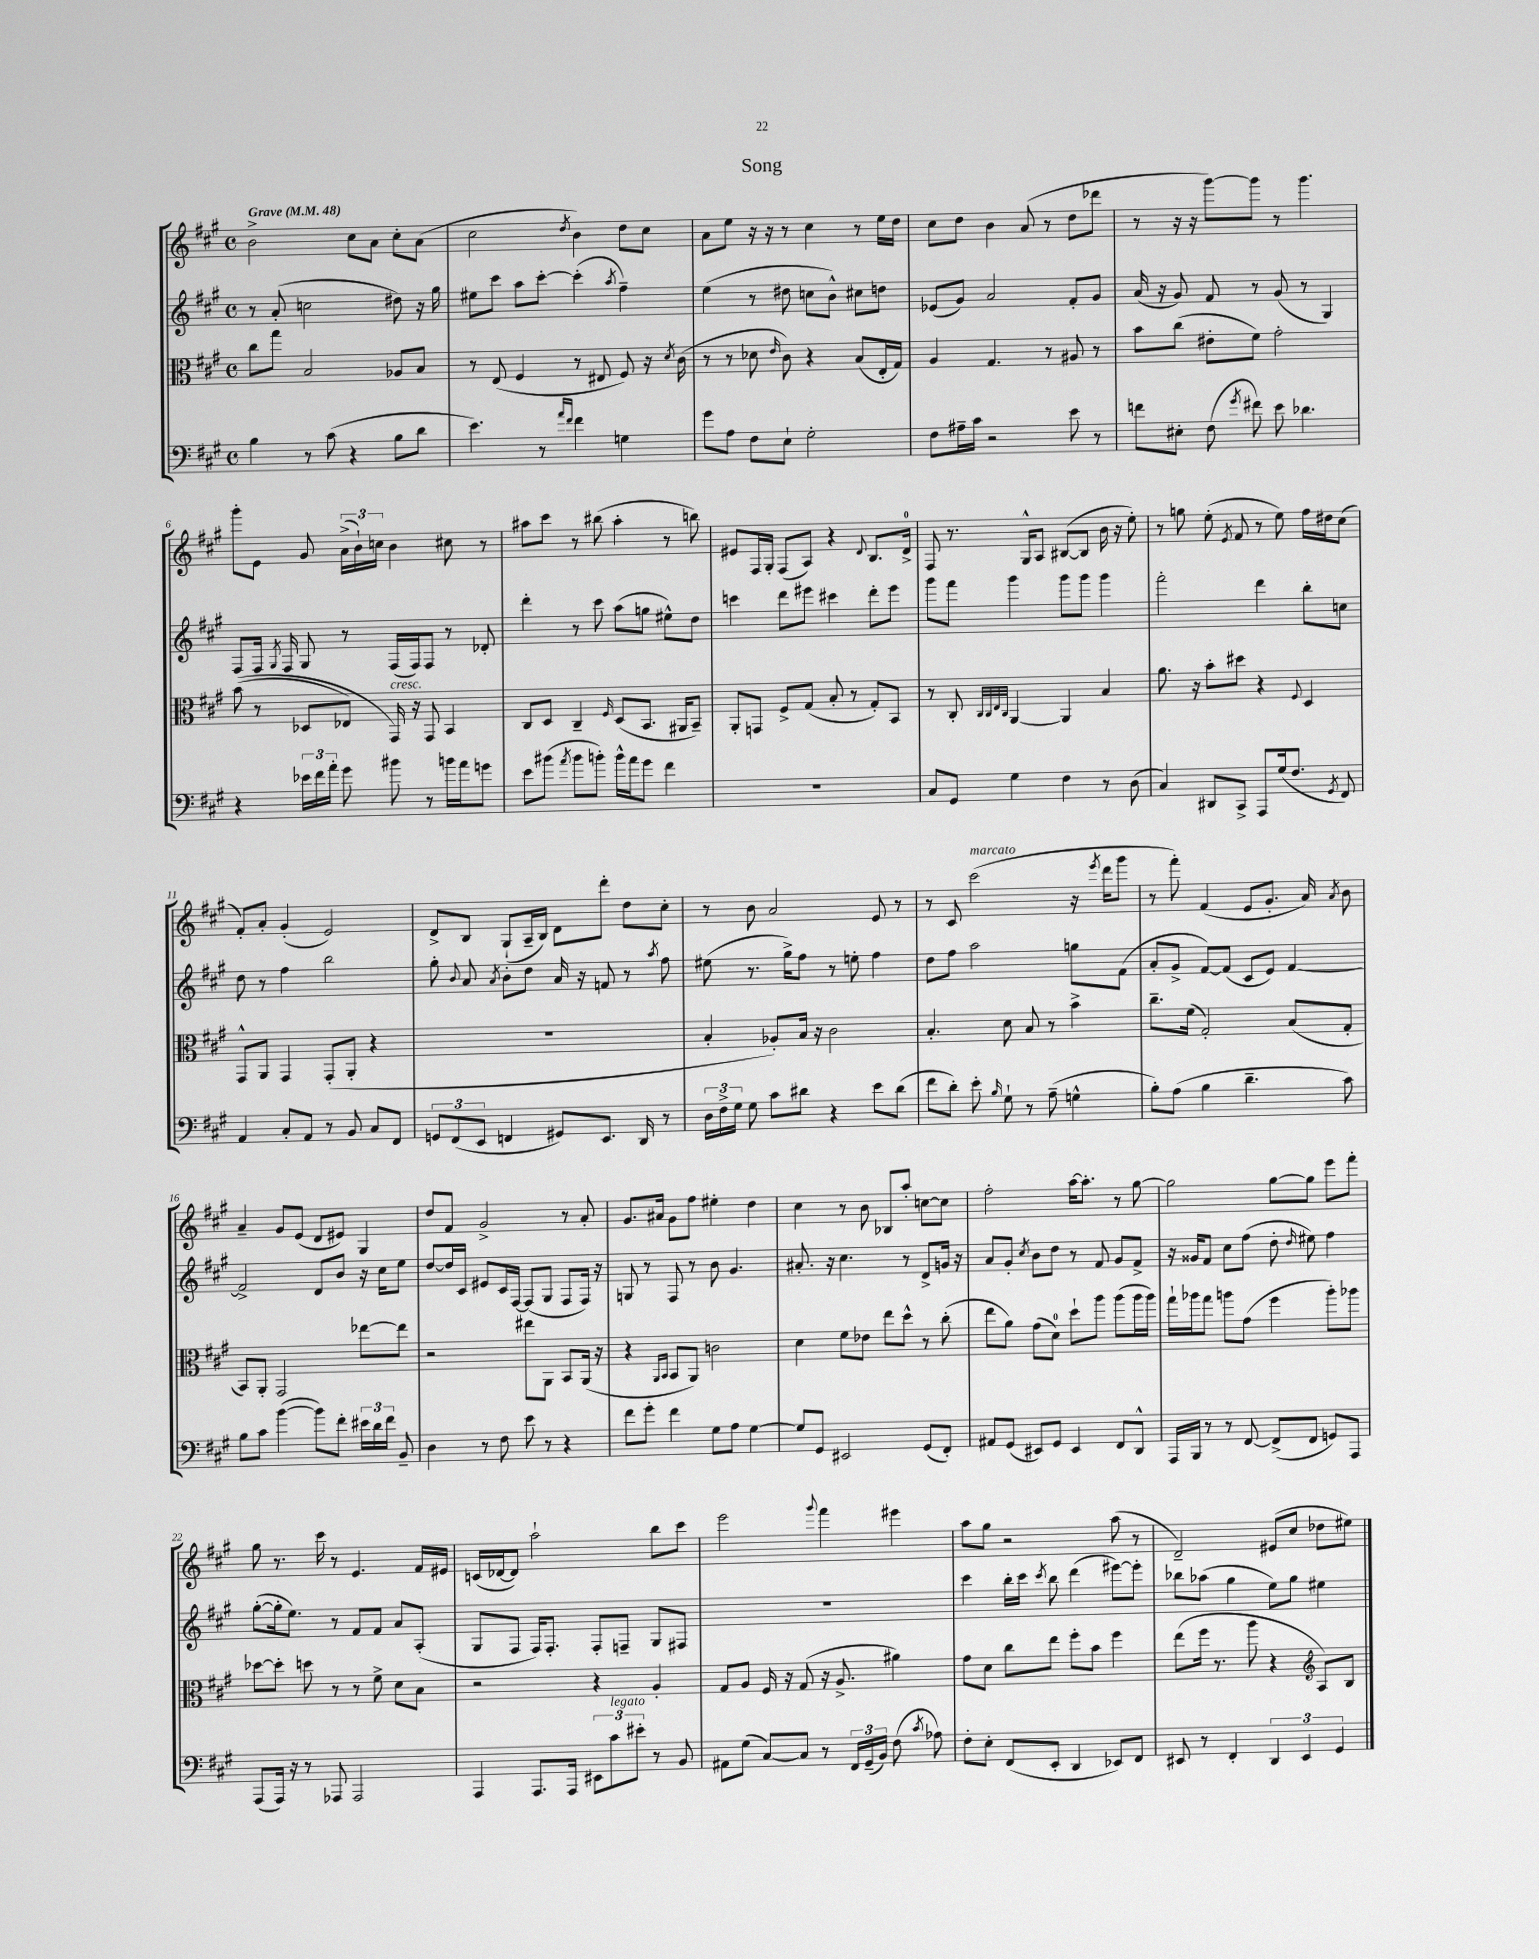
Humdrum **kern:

**kern	**kern	**kern	**kern
*staff4	*staff3	*staff2	*staff1
*clefF4	*clefC3	*clefG2	*clefG2
*k[f#c#g#]	*k[f#c#g#]	*k[f#c#g#]	*k[f#c#g#]
*M4/4	*M4/4	*M4/4	*M4/4
*met(c)	*met(c)	*met(c)	*met(c)
*MM48	*MM48	*MM48	*MM48
4B\	8cc#\L	8r	2b^\
.	8gg#\J	(8a'/	.
8r	2B/	2cc\	.
(8c#\	.	.	.
4r	.	.	8cc#\L
.	.	.	8a\J
8B\L	8A-/L	8dd#\)	8cc#'\L
8d\J	8B/J	16r	(8a\J
.	.	16gg#\	.
=	=	=	=
4.e\)	8r	8ee#\L	2cc#\
.	(8E/	8ccc#\J	.
.	4F#/	8aa\L	.
8r	.	[8ccc#'\J	.
16qqa/LL	.	.	.
16qqf#/JJ	.	.	8qdd/
4f#\	8r	(4ccc#'\]	4b\)
.	8E#/	.	.
.	.	8qaa/	.
4G\	8F#/)	4ff#~\)	8dd\L
.	16r	.	8cc#\J
.	8qd/	.	.
.	(16c#\	.	.
=	=	=	=
8g#\L	8r	(4ee\	8a\L
8A\J	8r	.	8ee\J
8F#\L	8d-\	8r	16r
.	.	.	16r
.	16qqe/	.	.
8E`\J	8c#\)	8dd#\	8r
2G#'\	4r	8cc\L	4cc#\
.	.	8b^^\J)	.
.	(8B/L	8cc#\L	8r
.	16E'/L	8dd\J	16ee\LL
.	16G#/JJ)	.	16dd\JJ
=	=	=	=
8F#\L	4A/	(8e-/L	8cc#\L
16A#~\L	.	8g#/J)	8dd\J
16c#\JJ	.	.	.
2r	4.G#/	2a/	4b\
.	.	.	(8a/
.	8r	.	8r
8e\	8A#/	8f#'/L	8dd\L
8r	8r	8g#/J	8ddd-\J
=	=	=	=
8f\L	8b\L	(16a/	8r
.	.	16r	.
8E#'\J	(8cc#\J	8g#/)	16r
.	.	.	16r
(8F#\	8e#'\L	8f#/	[8ggg#\L)
8qg#/	.	.	.
8f#\)	8f#\J)	8r	8ggg#\]J
8e\	2g#'\	(8g#/	8r
4.d-\	.	8r	4.ggg#\
.	.	4G#/)	.
=	=	=	=
4r	&((8b\	8F#/L	8ggg#'\L
.	8r	16F#/Jk	8e\J
.	.	8qG#/	.
.	.	16F#/	.
24e-\LL	8D-/L	8G#/	8g#/
24f#\	.	.	.
24a'\JJ	.	.	.
8g#\	8E-/J)	8r	(24a^\LL
.	.	.	24b`\)
.	.	.	24cc\JJ
8b#\	16GG#/&)	(16F#/LL	4b\
.	16r	16F#/J)	.
8r	8GG#/	8F#/J	.
16b\LL	4BB/	8r	8cc#\
16a\J	.	.	.
8g\J	.	8d-'/	8r
=	=	=	=
8e\L	8C#/L	4ddd'\	8aa#\L
(8b#\J	8D/J	.	8ccc#\J
8qa/	.	.	.
8b#\L	4C#~/	8r	8r
8b'\J)	.	8ccc#\	(8bb#\
.	16qqF#/	.	.
16b^^\LL	(8D/L	(8aa\L	4aa#'\
16a\J	.	.	.
8g#\J	8.BB/J	8gg\J	.
4f#\	.	8ee#^^\L)	8r
.	16AA#/LK	.	.
.	8BB~/J)	8dd\J	8bb\)
=	=	=	=
1r	8AA'/L	4ccc\	8e#/L
.	8GG/J	.	16F#/L
.	.	.	16G#'/JJ
.	8F#^/L	8ddd\L	(8F#/L
.	(8G#/J	8eee#\J	8A/J)
.	8B'/	4ccc#\	4r
.	8r	.	.
.	.	.	8qqd/
.	8G#'/L)	8ddd'\L	8.B/L
.	8BB/J	8eee#\J	.
.	.	.	16d^/Jk
=	=	=	=
8C#/L	8r	8ggg#\L	8F#/
8GG#/J	8C#'/	8fff#\J	8.r
.	32qqC#/LLL	.	.
.	32qqC#/	.	.
.	32qqE/	.	.
.	32qqC#/JJJ	.	.
4G#\	[4AA/	4ggg#\	.
.	.	.	16G#^^/LK
.	.	.	8A/J
4F#\	4AA/]	8ggg#\L	([8B#/L
.	.	8ggg#\J	8B#/]J
8r	4B/	4ggg#\	16b\
.	.	.	16r
(8D\	.	.	8ee'\)
=	=	=	=
4C#/)	8.a\	2fff#'\	8r
.	.	.	8gg\
.	16r	.	.
8DD#/L	8b'\L	.	(8ee'\
.	.	.	8qe/
8CC#^/J	8dd#\J	.	8f#/
8AAA/L	4r	4ddd\	8r
(16G#/k	.	.	8ee\)
8.F#/J	.	.	.
.	8qqF#/	.	.
.	4D/	8bb'\L	16ff#\LL
.	.	.	16dd#\J
8qGG#/	.	.	.
8FF#/)	.	8cc\J	(8cc#\J
=	=	=	=
4AA/	8GG#^^/L	8dd\	8f#'/L)
.	8AA/J	8r	8a'/J
8C#'/L	4GG#/	4ff#\	(4g#'/
8AA/J	.	.	.
8r	(8GG#'/L	2bb\	2e/)
8BB/	8AA'/J	.	.
8C#/L	4r	.	.
8FF#/J	.	.	.
=	=	=	=
12GG/L	1r	8gg#'\	8d^/L
(12FF#/	.	.	.
.	.	8qqb/	.
.	.	8a/	8B/J
12EE/J	.	.	.
.	.	8qa/	.
4FF/	.	8b'\L	(8G#`/L
.	.	8dd\J	16A~/L
.	.	.	16B/JJ)
8GG#/L)	.	16a/	8d\L
.	.	16r	.
8.EE/J	.	8f/	8ddd'\J
.	.	8r	8dd\L
16DD/	.	.	.
.	.	8qaa/	.
8r	.	8ff#\	8cc#'\J
=	=	=	=
24D\LL	4B'/	(8ee#\	8r
24F#^\	.	.	.
24G#\JJ	.	.	.
8G#\	.	8.r	8b\
8c#\L	8A-'/L)	.	2a/
.	.	16gg#^\LK)	.
8d#\J	16B/Jk	8ff#\J	.
.	16r	.	.
4r	2c#\	8r	.
.	.	8ee'\	.
8e\L	.	4ff#\	8e/
(8d#\J	.	.	8r
=	=	=	=
8f#\L	4.B'/	8dd\L	8r
8d'\J)	.	8ff#\J	8c#/
8e'\	.	2aa\	(2ccc#\
16qqB/	.	.	.
8G#`\	8d\	.	.
8r	8B/	.	.
(8A~\	8r	.	.
4G^^\	4b^\	8gg\L	16r
.	.	.	8qeee/
.	.	.	16ddd\LK
.	.	(8f#\J	8ggg#\J
=	=	=	=
8B'\L)	8.cc#~\L	8a'/L	8r
(8A\J	.	8g#^/J	8fff#'\)
.	(16f#\Jk	.	.
4B\	2G#'/)	[8f#/L)	(4f#/
.	.	(8f#/]J	.
4.d~\	.	8c#/L	8e/L
.	.	8e/J)	8.g#'/J
.	(8B/L	[4f#/	.
.	.	.	16a/)
.	.	.	8qa/
8c#\)	8G#'/J	.	8b\
=	=	=	=
8B\L	8BB/L)	2f#^/]	4a~/
8c#\J	8AA'/J	.	.
([4b\	2GG#/	.	8g#/L
.	.	.	(8e/J
8b\]L)	.	8d/L	8d/L
8f#'\J	.	8b/J	8e#/J)
24e#\LL	[8ee-\L	16r	4G#/
24d\	.	.	.
.	.	16cc#\LK	.
24f#\JJ	.	.	.
8BB~/	8ee-\]J	8ee\J	.
=	=	=	=
4D\	2r	[8dd/L	8dd/L
.	.	16dd/]L	8f#/J
.	.	16c#/JJ	.
8r	.	8e#/L	2g#^/
8F#\	.	16c#/L	.
.	.	[16F#/JJ	.
8e\	8ee#\L	(8F#/]L	.
8r	8AA\J	8G#/J	.
4r	8BB/L	8F#/L	8r
.	(16AA/Jk	16F#/Jk)	8a'/
.	16r	16r	.
=	=	=	=
8f#\L	4r	8G/	8.g#/L
8g#'\J	.	8r	.
.	.	.	16a#/Jk
.	16qqAA/LL	.	.
.	16qqBB/JJ	.	.
4f#\	8BB/L	8F#/	8g#\L
.	8AA/J)	8r	8ff#\J
8G#\L	2c\	8b\	4ee#'\
8A\J	.	4.g#/	.
[4G#\	.	.	4dd\
=	=	=	=
8G#/]L	4d\	8.a#'/	4cc#\
8GG#/J	.	.	.
.	.	16r	.
2EE#/	8f#\L	4.cc#\	8r
.	8e-\J	.	8b\
.	8ee\L	.	8B-/L
.	8dd^^\J	8r	8aa'/J
(8GG#/L	8r	8d^/L	[8cc\L
8FF#'/J)	(8cc#'\	16g/Jk	8cc\]J
.	.	16r	.
=	=	=	=
8AA#/L	8ee\L	8a/L	2ff#'\
(8GG#/J	8a\J)	8g#'/J	.
.	.	8qcc#/	.
8EE#/L)	(8g#\L	8b\L	.
8GG#/J	8d\J)	8dd\J	.
4EE#/	8dd`\L	8r	[16aa\LK
.	.	.	8.aa'\]J
.	8aa\J	8f#/	.
8FF#/L	(8aa\L	8g#/L	8r
8DD^^/J	16aa\L	8f#^/J	[8gg#\
.	16aa\JJ)	.	.
=	=	=	=
16AAA/LL	16gg#`\LL	16r	2gg#\]
16BBB/JJ	16aa-\J	16g##/LK	.
8r	8gg#\J	8f#/J	.
8r	8aa\L	8cc#\L	.
[8FF#/	(8g#\J	(8ff#\J	.
(8FF#^/]L	4ff#\	8dd'\	[8gg#\L
.	.	16qqdd/	.
8FF#/J	.	8ee#\)	8gg#\]J
8GG/L)	8aa'\L)	4ff#\	8eee\L
8AAA/J	8aa-\J	.	8fff#'\J
=	=	=	=
(8AAA/L	[8dd-\L	([8gg#'\L	8gg#\
16AAA/Jk)	8dd-'\]J	16gg#'\]k	8.r
16r	.	8.ee\J)	.
8r	8dd\	.	.
.	.	.	16ccc#\
8AAA-/	8r	8r	8r
2AAA-/	8r	8f#/L	4.e/
.	8f#^\	8f#/J	.
.	8d\L	8a/L	.
.	8B\J	(8A'/J	16f#/LL
.	.	.	16e#/JJ
=	=	=	=
4AAA/	2r	8G#/L	(16c/LL
.	.	.	[16d-/J
.	.	8F#/J	8d-/]J)
8.AAA/L	.	16F#/LK)	2aa`\
.	.	8.F#'/J	.
16AAA/Jk	.	.	.
12EE#\L	4r	8F#'/L	.
12c#\	.	.	.
.	.	8F~/J	.
12e#'\J	.	.	.
8r	4A'/	8G#/L	8bb\L
8BB/	.	8F#/J	8ccc#\J
=	=	=	=
8AA#\L	8G#/L	1r	2eee\
(8G#\J	8A/J	.	.
[8C#/L)	16F#/	.	.
.	16r	.	.
8C#/]J	(8G#/	.	.
.	.	.	8qqggg#/
8r	16r	.	4fff#\
.	8.A^/	.	.
24FF#/LL	.	.	.
(24GG#~/	.	.	.
24BB/JJ)	.	.	.
(8F#\	4a#\)	.	4eee#\
8qc#/	.	.	.
8A-\)	.	.	.
=	=	=	=
8F#'\L	8g#\L	4ccc#\	8aa\L
8E'\J	8d\J	.	8gg#\J
(8FF#/L	8cc#\L	16bb'\LL	2r
.	.	16ccc#\JJ	.
.	.	8qccc#/	.
8EE'/J	8ee\J	8bb\	.
4DD/	8ff#'\L	(4ddd\	.
.	8b\J	.	.
8EE-/L)	4ff#\	[8eee#\L)	(8aa\
8FF#/J	.	8eee#'\]J	8r
=	=	=	=
8EE#/	(8ee\L	8bb-\L	2d~/)
8r	16ff#\Jk	(8aa-\J	.
.	8.r	.	.
4FF#'/	.	4gg#\	.
.	8aa\	.	.
6DD/	4r	8ee\L)	(8e#/L
.	.	8gg#\J	8cc#/J
6EE#/	.	.	.
*	*clefG2	*	*
.	8A/L)	4ee#\	8dd-\L
6GG#/	.	.	.
.	8B/J	.	8ee#\J)
==	==	==	==
*-	*-	*-	*-
